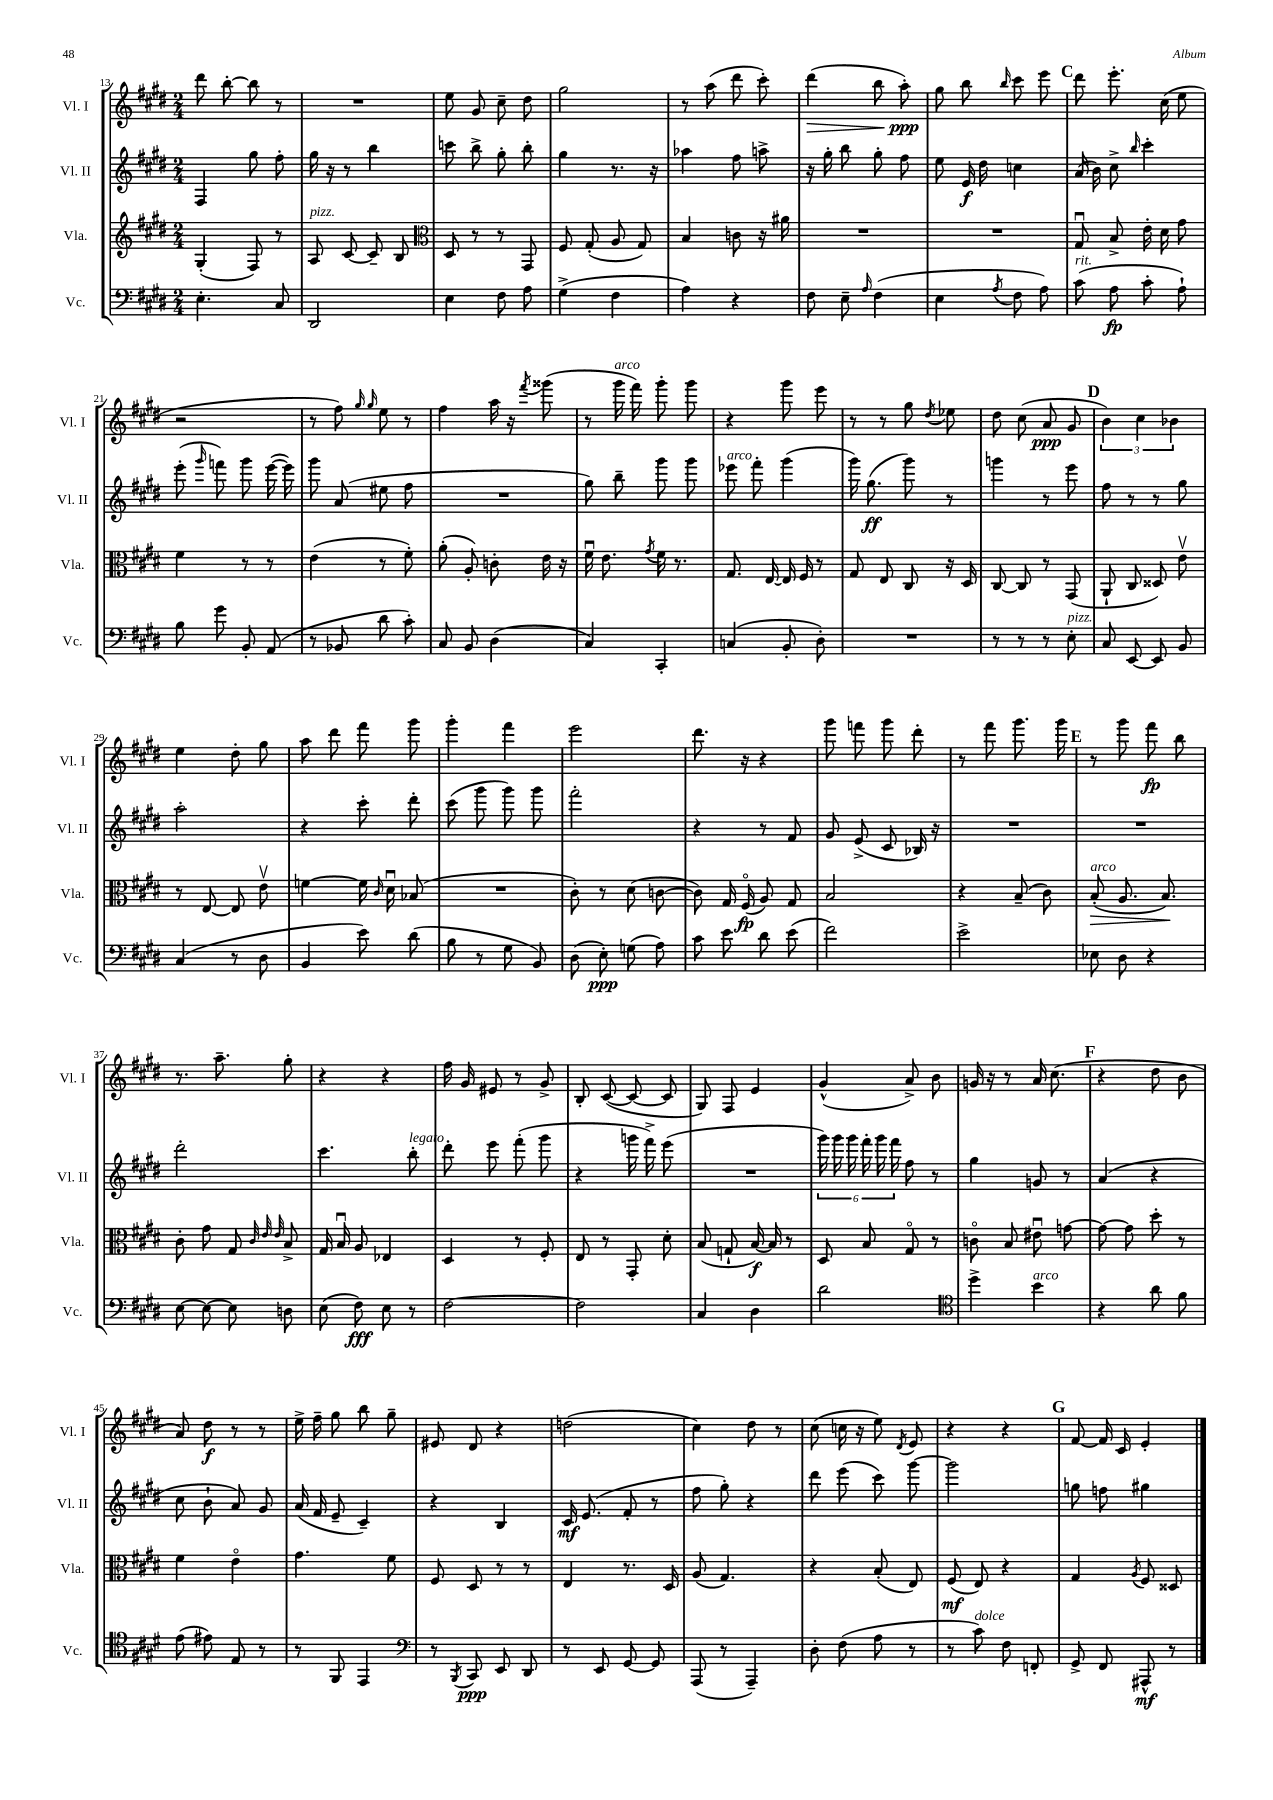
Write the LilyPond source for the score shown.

<<
\new StaffGroup <<
\new Staff = "s0" \with { instrumentName = "Vl. I" shortInstrumentName = "Vl. I" } {
    \clef treble \key e \major \numericTimeSignature \time 2/4
    \autoBeamOff dis'''8 b''8~-. b''8 r8 |
    R2 |
    e''8 gis'8 cis''8-- dis''8 |
    gis''2 |
    r8 a''8( dis'''8 cis'''8-.) |
    dis'''4\>( b''8 a''8-.\ppp\!) |
    gis''8 b''8 \grace { b''16 } cis'''8 e'''8 |
    \mark \markup { \bold "C" } dis'''8 e'''8.-. cis''16( e''8 |
    r2 |
    r8 fis''8) \grace { gis''16 gis''16 } e''8 r8 |
    fis''4 a''16 r16 \acciaccatura { fis'''8 } gisis'''8( |
    r8 gis'''16^\markup { \italic "arco" } fis'''16) gis'''8-. gis'''8 |
    r4 gis'''8 e'''8 |
    r8 r8 gis''8 \acciaccatura { dis''8 } ees''8 |
    dis''8 cis''8( a'8\ppp gis'8 |
    \mark \markup { \bold "D" } \tuplet 3/2 { b'4) cis''4 bes'4 } |
    e''4 dis''8-. gis''8 |
    a''8 dis'''8 fis'''8 gis'''8 |
    gis'''4-. fis'''4 |
    e'''2 |
    dis'''8. r16 r4 |
    gis'''8 f'''8 gis'''8 dis'''8-. |
    r8 fis'''8 gis'''8. gis'''16 |
    \mark \markup { \bold "E" } r8 gis'''8 fis'''8\fp b''8 |
    r8. a''8.-- gis''8-. |
    r4 r4 |
    fis''16 gis'16 eis'8 r8 gis'8-> |
    b8-. cis'8~( cis'8~ cis'8 |
    gis8) fis8 e'4 |
    gis'4-^( a'8->) b'8 |
    g'16 r16 r8 a'16 cis''8.( |
    \mark \markup { \bold "F" } r4 dis''8 b'8 |
    a'8) dis''8\f r8 r8 |
    e''16-> fis''16-- gis''8 b''8 gis''8-- |
    eis'8 dis'8 r4 |
    d''2( |
    cis''4) dis''8 r8 |
    cis''8( c''16 r16 e''8) \acciaccatura { dis'8 } e'8 |
    r4 r4 |
    \mark \markup { \bold "G" } fis'8~ fis'16 cis'16 e'4-. \bar "|." |
}
\new Staff = "s1" \with { instrumentName = "Vl. II" shortInstrumentName = "Vl. II" } {
    \clef treble \key e \major \numericTimeSignature \time 2/4
    \autoBeamOff fis4 gis''8 fis''8-. |
    gis''16 r16 r8 b''4 |
    c'''8 b''8-> gis''8-. b''8-. |
    gis''4 r8. r16 |
    aes''4 fis''8 a''8-> |
    r16 gis''16-. b''8 gis''8-. fis''8 |
    e''8 e'16\f dis''16 c''4 |
    \mark \markup { \bold "C" } a'16( b'16) cis''8-> \grace { b''16 } cis'''4-. |
    e'''8-.( \grace { gis'''16 } f'''8) gis'''8 e'''16~( e'''16) |
    gis'''8 a'8( eis''8 fis''8 |
    R2 |
    gis''8) b''8-- gis'''8 gis'''8 |
    ees'''8^\markup { \italic "arco" } fis'''8-. gis'''4( |
    gis'''16) gis''8.\ff( gis'''8) r8 |
    g'''4 r8 e'''8 |
    \mark \markup { \bold "D" } fis''8 r8 r8 gis''8 |
    a''2-. |
    r4 cis'''8-. dis'''8-. |
    cis'''8( gis'''8 gis'''8) gis'''8 |
    fis'''2-. |
    r4 r8 fis'8 |
    gis'8 e'8->( cis'8 bes16) r16 |
    R2 |
    \mark \markup { \bold "E" } R2 |
    dis'''2-. |
    cis'''4. b''8-.^\markup { \italic "legato" } |
    dis'''8-. e'''8 fis'''8-.( gis'''8 |
    r4 g'''16 fis'''16->) e'''8( |
    R2 |
    \tuplet 6/4 { gis'''16) gis'''16 gis'''16 fis'''16-. gis'''16 fis'''16 } fis''8 r8 |
    gis''4 g'8 r8 |
    \mark \markup { \bold "F" } a'4( r4 |
    cis''8 b'8-! a'8) gis'8 |
    a'16( fis'16 e'8-- cis'4--) |
    r4 b4 |
    cis'16\mf e'8.( fis'8-. r8 |
    fis''8 gis''8-.) r4 |
    dis'''8 e'''8( cis'''8) gis'''8~ |
    gis'''2 |
    \mark \markup { \bold "G" } g''8 f''8 gis''4 \bar "|." |
}
\new Staff = "s2" \with { instrumentName = "Vla." shortInstrumentName = "Vla." } {
    \clef treble \key e \major \numericTimeSignature \time 2/4
    \autoBeamOff gis4-.( fis8) r8 |
    a8^\markup { \italic "pizz." } cis'8~ cis'8-- b8 |
    \clef alto dis8 r8 r8 gis,8 |
    fis8 gis8-.( a8 gis8) |
    b4 c'8 r16 ais'16 |
    R2 |
    R2 |
    \mark \markup { \bold "C" } gis8\downbow b8-> e'16-. dis'16 gis'8 |
    fis'4 r8 r8 |
    e'4( r8 fis'8-.) |
    a'8-.( a8-.) c'8-. e'16 r16 |
    fis'16\downbow e'8. \acciaccatura { gis'8 } fis'16 r8. |
    gis8. e16~ e16 fis16 r8 |
    gis8 e8 cis8 r16 dis16 |
    cis8~ cis8 r8 gis,8( |
    \mark \markup { \bold "D" } a,8-! cis8 disis8) e'8\upbow |
    r8 e8~ e8 e'8\upbow |
    f'4~ f'16 \grace { cis'16 } dis'16\downbow bes8( |
    R2 |
    cis'8-.) r8 dis'8( c'8~ |
    c'8) gis16 fis16\flageolet\fp( a8) gis8 |
    b2 |
    r4 b8--( cis'8) |
    \mark \markup { \bold "E" } b8-.\>^\markup { \italic "arco" }( a8. b8.\!) |
    cis'8-. gis'8 gis8 \grace { cis'32 e'32 e'32 } b8-> |
    gis16 b16\downbow a8 ees4 |
    dis4 r8 fis8-. |
    e8 r8 gis,8-. dis'8-. |
    b8( g8-! b16~\f) b16 r8 |
    dis8 b8 gis8\flageolet r8 |
    c'8\flageolet b8 eis'8\downbow g'8~ |
    \mark \markup { \bold "F" } g'8~ g'8 dis''8-. r8 |
    fis'4 e'4\flageolet |
    gis'4. fis'8 |
    fis8 dis8 r8 r8 |
    e4 r8. dis16 |
    a8( gis4.) |
    r4 b8-.( e8) |
    fis8\mf( e8) r4 |
    \mark \markup { \bold "G" } gis4 \acciaccatura { a8 } fis8 disis8 \bar "|." |
}
\new Staff = "s3" \with { instrumentName = "Vc." shortInstrumentName = "Vc." } {
    \clef bass \key e \major \numericTimeSignature \time 2/4
    \autoBeamOff e4.-. cis8 |
    dis,2 |
    e4 fis8 a8 |
    gis4->( fis4 |
    a4) r4 |
    fis8 e8-- \grace { a16 } fis4( |
    e4 \acciaccatura { a8 } fis8 a8) |
    \mark \markup { \bold "C" } cis'8^\markup { \italic "rit." }( a8\fp cis'8-. a8-!) |
    b8 gis'8 b,8-. a,8( |
    r8 bes,8 dis'8 cis'8-.) |
    cis8 b,8 dis4( |
    cis4) cis,4-. |
    c4( b,8-. dis8-.) |
    R2 |
    r8 r8 r8 e8-.^\markup { \italic "pizz." } |
    \mark \markup { \bold "D" } cis8 e,8~ e,8 b,8 |
    cis4( r8 dis8 |
    b,4 e'8) dis'8( |
    b8 r8 gis8 b,8) |
    dis8( e8-.\ppp) g8( a8) |
    cis'8 e'8 dis'8 e'8( |
    fis'2) |
    e'2-> |
    \mark \markup { \bold "E" } ees8 dis8 r4 |
    e8~ e8~ e8 d8 |
    e8( fis8\fff) e8 r8 |
    fis2~ |
    fis2 |
    cis4 dis4 |
    dis'2 |
    \clef tenor dis''4-> b'4^\markup { \italic "arco" } |
    \mark \markup { \bold "F" } r4 a'8 fis'8 |
    e'8( eis'8) e8 r8 |
    r8 fis,8 e,4 |
    \clef bass r8 \acciaccatura { b,,8 } cis,8\ppp e,8 dis,8 |
    r8 e,8 gis,8~ gis,8 |
    a,,8( r8 a,,4--) |
    dis8-. fis8( a8 r8 |
    r8 cis'8^\markup { \italic "dolce" }) fis8 f,8-. |
    \mark \markup { \bold "G" } gis,8-> fis,8 ais,,8-^\mf r8 \bar "|." |
}
>>
>>
\layout { \context { \Score currentBarNumber = #13 } }
